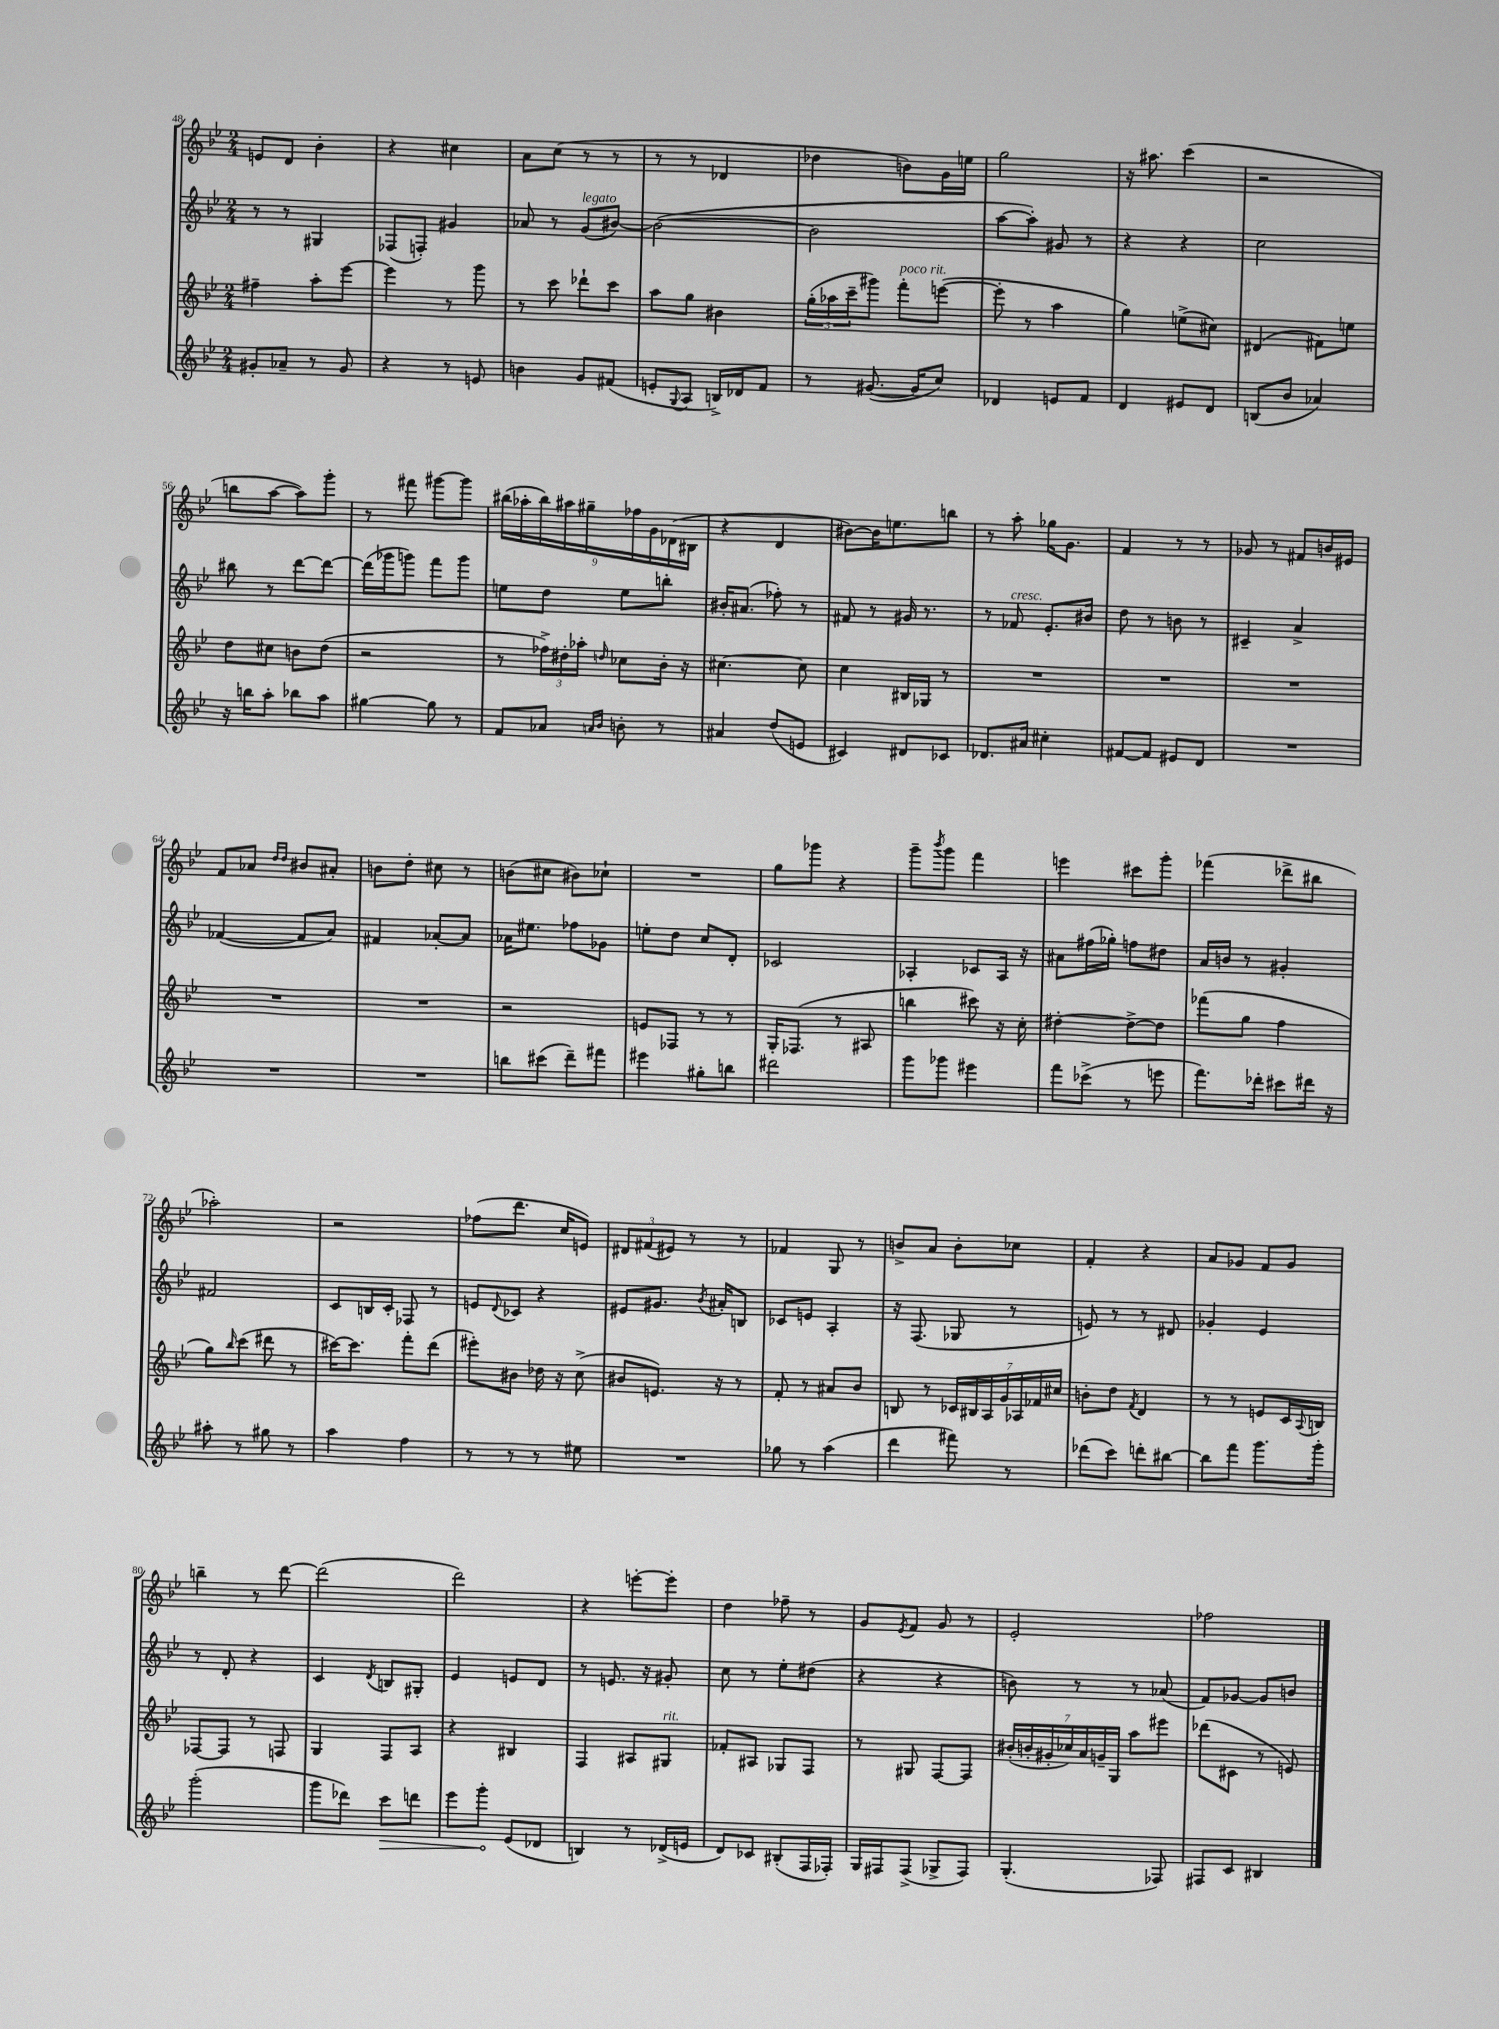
<<
\new StaffGroup <<
\new Staff = "s0" {
    \clef treble \key bes \major \numericTimeSignature \time 2/4
    e'8 d'8 bes'4-. |
    r4 cis''4 |
    a'8 c''8( r8 r8 |
    r8 r8 des'4 |
    des''4 b'8) g'16 e''16 |
    g''2 |
    r16 ais''8. c'''4( |
    r2 |
    b''8 a''8~ a''8) g'''8-. |
    r8 fis'''8 gis'''8~ gis'''8 |
    \tuplet 9/8 { bis''16( aes''16-. bis''16) ais''16 gis''16-- fes''16 g'16 des'16( bis16 } |
    r4 d'4 |
    bis'8~) bis'16 e''8. b''8 |
    r8 a''8-. ges''16 g'8. |
    f'4 r8 r8 |
    ges'8 r8 fis'8 b'16 eis'16 |
    f'8 aes'8 \grace { d''16 d''16 } bis'8 ais'8-. |
    b'8 d''8-. cis''8 r8 |
    b'8( cis''8 bis'8) ces''8-! |
    R2 |
    g''8 ges'''8 r4 |
    g'''8-- \acciaccatura { bes'''8 } g'''8 f'''4 |
    e'''4 cis'''8 g'''8-. |
    fes'''4( des'''8-> bis''8 |
    aes''2-.) |
    r2 |
    fes''8( d'''8. c''16 e'8) |
    \tuplet 3/2 { dis'8 fis'8( eis'8) } r8 r8 |
    fes'4 g8 r8 |
    b'8-> a'8 b'8-. ces''8 |
    f'4-. r4 |
    a'8 ges'8 f'8 ges'8 |
    b''4-- r8 d'''8~ |
    d'''2( |
    d'''2) |
    r4 e'''8~-. e'''8-. |
    d''4 fes''8-- r8 |
    g'8 \acciaccatura { ees'8 } f'8 g'8 r8 |
    ees'2-. |
    fes''2 \bar "|." |
}
\new Staff = "s1" {
    \clef treble \key bes \major \numericTimeSignature \time 2/4
    r8 r8 gis4 |
    fes8( f8-.) gis'4 |
    aes'8 r8 g'8^\markup { \italic "legato" }( bis'8~) |
    bis'2~( |
    bis'2 |
    a''8~ a''8-.) gis'8 r8 |
    r4 r4 |
    c''2 |
    bis''8 r8 d'''8~ d'''8~ |
    d'''16( ges'''16 g'''8) f'''8 g'''8 |
    e''8 d''8 e''8 b''8-. |
    bis'16-. ais'8.( fes''8-.) r8 |
    fis'8 r8 gis'16 r8. |
    r8 fes'8^\markup { \italic "cresc." } ees'8.-. bis'16 |
    d''8 r8 b'8 r8 |
    cis'4-- a'4-> |
    fes'4~( fes'8 a'8) |
    fis'4 aes'8~-. aes'8 |
    aes'16 eis''8. fes''8 ges'8 |
    e''8-. d''8 c''8 d'8-. |
    ces'2 |
    aes4-. ces'8 aes16 r16 |
    ais'8 fis''16( ges''16-.) f''8 dis''8 |
    a'16 b'16 r8 gis'4-. |
    fis'2 |
    c'8 b16 c'16-. fes8 r8 |
    e'8 \appoggiatura { d'8 } ces'8 r4 |
    eis'8 gis'8. \acciaccatura { bes'8 } ais'16-. b8 |
    ces'8 e'8 a4-. |
    r16 f8.( ges8 r8 |
    e'8) r8 r8 dis'8 |
    ges'4-. ees'4 |
    r8 d'8-. r4 |
    c'4 \acciaccatura { d'8 } b8 gis8-. |
    ees'4 e'8 d'8 |
    r8 e'8. r16 gis'8-. |
    c''8 r8 ees''8-. dis''8( |
    r4 r4 |
    b'8) r8 r8 aes'8( |
    f'8) ges'8~ ges'8 b'8 \bar "|." |
}
\new Staff = "s2" {
    \clef treble \key bes \major \numericTimeSignature \time 2/4
    fis''4-- a''8-. ees'''8~ |
    ees'''4 r8 g'''8 |
    r8 c'''8 des'''8-! c'''8 |
    a''8 g''8 bis'4 |
    \tuplet 3/2 { g''16-.( aes''16 c'''16-- } gis'''8) f'''8-.^\markup { \italic "poco rit." } e'''8~( |
    e'''8-. r8 a''4 |
    g''4) e''8->( cis''8) |
    dis'4( fis'8) e''8 |
    d''8 cis''8 b'8 d''8( |
    r2 |
    r8 \tuplet 3/2 { fes''16->) dis''16-. aes''16-. } \grace { d''16 } ces''8 bes'16-. r16 |
    cis''4.~ cis''8 |
    c''4 bis16 ges16 r8 |
    R2 |
    R2 |
    R2 |
    R2 |
    R2 |
    r2 |
    e'8 fes8 r8 r8 |
    g16-. fes8.( r8 ais8 |
    b''4 cis'''8) r16 c''16-. |
    dis''4~-. dis''8~-> dis''8 |
    fes'''8( g''8 f''4 |
    g''8) \grace { bes''16 } c'''8( dis'''8 r8 |
    cis'''16~) cis'''8. f'''8-. d'''8( |
    eis'''8-.) bis'8 des''16 r16 c''8->( |
    bis'8 e'8.) r16 r8 |
    f'8-. r8 ais'8 bes'8 |
    b8 r8 \tuplet 7/4 { ces'16 bis16 a16 g'16 aes16 fes'16 cis''16 } |
    b'8-. d''8 \acciaccatura { f'8 } d'4 |
    r8 r8 e'8 c'16 \appoggiatura { a8 } b16 |
    fes8~ fes8 r8 f8 |
    g4 f8 a8 |
    r4 bis4 |
    f4 ais8 gis8^\markup { \italic "rit." } |
    fes'8-. ais8 ges8 f8 |
    r8 gis8 f8~ f8 |
    \tuplet 7/4 { bis'16-.( b'16-. gis'16-. ces''16) a'16 g'16-- g16 } a''8 eis'''8 |
    des'''8( cis'8 r8 e'8) \bar "|." |
}
\new Staff = "s3" {
    \clef treble \key bes \major \numericTimeSignature \time 2/4
    gis'8-. aes'8-- r8 gis'8 |
    r4 r8 e'8 |
    b'4 g'8 fis'8( |
    e'8-. \appoggiatura { g8 } a8 b16->) des'16 f'8 |
    r8 gis'8.~( gis'16 c''8) |
    des'4 e'8 f'8 |
    d'4 eis'8 d'8 |
    b8( bes'8 aes'4) |
    r16 b''16 a''8-. bes''8 a''8 |
    gis''4~ gis''8 r8 |
    f'8 aes'8 \grace { a'16 bes'16 } b'8-. r8 |
    ais'4 d''8( e'8 |
    cis'4) dis'8 ces'8 |
    des'8. ais'16 cis''4-. |
    fis'8~ fis'8 eis'8 d'8 |
    R2 |
    R2 |
    R2 |
    b''8 cis'''8( d'''8--) fis'''8 |
    eis'''4 gis''8-. b''8 |
    dis'''2 |
    g'''8 ges'''8 eis'''4 |
    f'''8 ces'''8->( r8 e'''8 |
    f'''8.) des'''16-. cis'''8 dis'''16 r16 |
    ais''8-. r8 gis''8 r8 |
    a''4 f''4 |
    r8 r8 r8 eis''8 |
    R2 |
    ges''8 r8 a''4( |
    d'''4 fis'''8) r8 |
    des'''8( c'''8) d'''8-. bis''8~ |
    bis''8 f'''8 g'''8. g'''16-. |
    g'''2-.( |
    g'''8 des'''8) \once \override Hairpin.circled-tip = ##t c'''8\> d'''8 |
    ees'''8 g'''8-.\! ees'8( des'8 |
    b4) r8 des'16->( e'16 |
    d'8) ces'8 bis8-.( f16 fes16-.) |
    g16 fis16 fis8->( ges8-> fis8) |
    g4.-.( fes8) |
    fis8 c'8 bis4 \bar "|." |
}
>>
>>
\layout { \context { \Score currentBarNumber = #48 } }
